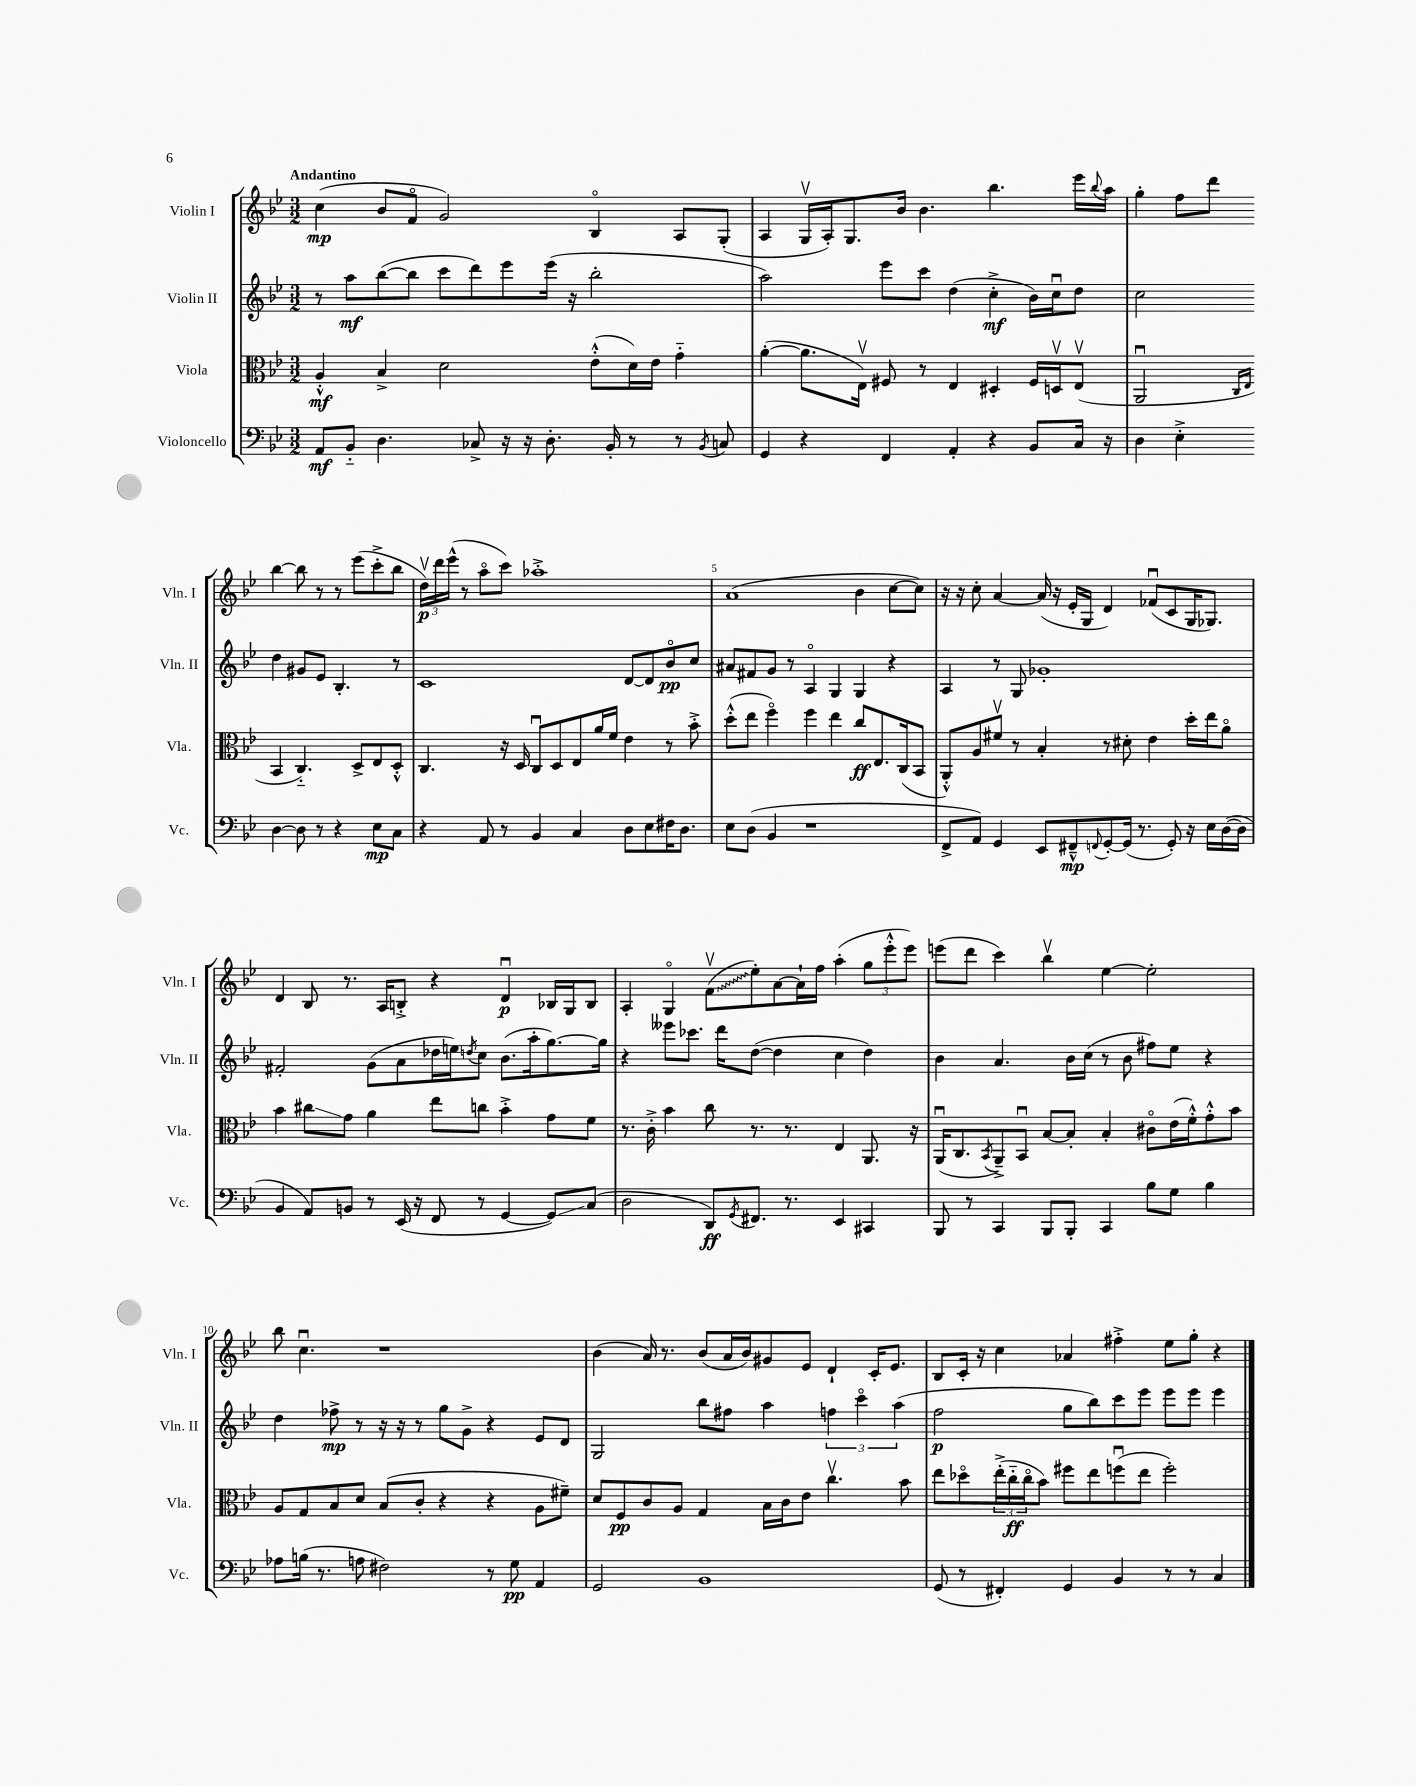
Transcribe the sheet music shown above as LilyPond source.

<<
\new StaffGroup <<
\new Staff = "s0" \with { instrumentName = "Violin I" shortInstrumentName = "Vln. I" } {
    \clef treble \key bes \major \numericTimeSignature \time 3/2 \tempo "Andantino"
    c''4\mp( bes'8 f'8\flageolet g'2) bes4\flageolet a8 g8-.( |
    a4 g16\upbow a16-.) g8. bes'16 bes'4. bes''4. ees'''16 \appoggiatura { bes''8 } a''16 |
    g''4-. f''8 d'''8 bes''4~ bes''8 r8 r8 ees'''8( c'''8-.-> bes''8 |
    \tuplet 3/2 { d''16\upbow\p) d'''16 ees'''16-^( } r8 a''8\flageolet c'''8) aes''1-.-> |
    a'1( bes'4 c''8~ c''8) |
    r16 r16 c''8-. a'4~ a'16( r16 ees'16-. g16 d'4) fes'8\downbow( c'8 g16 ges8.) |
    d'4 bes8 r8. a16 b8-.-> r4 d'4\downbow\p bes16 g16 bes8 |
    a4-. g4\flageolet \once \override Glissando.style = #'zigzag f'8\upbow\glissando( ees''8-.) a'8~ a'16-! f''16 a''4-.( \tuplet 3/2 { g''8 ees'''8-.-^ ees'''8) } |
    e'''8( d'''8 c'''4) bes''4\upbow ees''4~ ees''2-. |
    bes''8 c''4.\downbow r1 |
    bes'4( a'16) r8. bes'8( a'16 bes'16) gis'8 ees'8 d'4-! c'16-. ees'8. |
    bes8 c'16-. r16 c''4 aes'4 fis''4-.-> ees''8 g''8-. r4 \bar "|." |
}
\new Staff = "s1" \with { instrumentName = "Violin II" shortInstrumentName = "Vln. II" } {
    \clef treble \key bes \major \numericTimeSignature \time 3/2
    r8 a''8\mf bes''8~( bes''8 c'''8 d'''8) ees'''8 ees'''16( r16 bes''2-. |
    a''2) ees'''8 c'''8 d''4( c''4-.->\mf bes'16) c''16\downbow d''8 |
    c''2 d''4 gis'8 ees'8 bes4.-. r8 |
    c'1 d'8~ d'8 bes'8\flageolet\pp c''8 |
    ais'8 fis'8 g'8 r8 a4\flageolet g4 g4 r4 |
    a4 r8 g8 ges'1-. |
    fis'2-. g'8( a'8 des''16 e''16) \acciaccatura { d''8 } c''8 bes'8.( a''16-. g''8.~) g''16 |
    r4 eeses'''8 ces'''8. d'''16 d''8~( d''4 c''4 d''4) |
    bes'4 a'4. bes'16 c''16( r8 bes'8 fis''8) ees''8 r4 |
    d''4 fes''8->\mp r8 r16 r16 r8 g''8 g'8-> r4 ees'8 d'8 |
    g2 bes''8 fis''8 a''4 \tuplet 3/2 { f''4 c'''4\flageolet a''4( } |
    f''2\p g''8 bes''8) c'''8 ees'''8 ees'''8 ees'''8 ees'''4 \bar "|." |
}
\new Staff = "s2" \with { instrumentName = "Viola" shortInstrumentName = "Vla." } {
    \clef alto \key bes \major \numericTimeSignature \time 3/2
    a4-.-^\mf bes4-> d'2 ees'8-.-^( d'16) ees'16 g'4-_ |
    a'4~-.( a'8. ees16\upbow) fis8 r8 ees4 dis4-. fis16 d16\upbow ees8\upbow( |
    a,2\downbow \grace { c16 ees16 } bes,4 c4.-_) d8-> ees8 d8-.-^ |
    c4. r16 d16 c8\downbow d8 ees8 a'16 f'16 ees'4 r8 bes'8-.-> |
    d''8-.-^( ees''8 f''4\flageolet) f''4 ees''4 c''8\ff ees8. c16( bes,8 |
    a,8-.-^) a8 fis'8\upbow r8 bes4-. r8 dis'8-. ees'4 d''16-. ees''16 a'8\flageolet |
    bes'4 cis''8\glissando g'8 a'4 ees''8 c''8 bes'4-.-> g'8 f'8 |
    r8. c'16-.-> bes'4 c''8 r8. r8. ees4 a,8. r16 |
    a,16\downbow( c8. \acciaccatura { bes,8 } a,8--->) bes,8\downbow bes8~ bes8-. bes4-. cis'8\flageolet ees'16( f'16-.-^) g'8-.-^ bes'8 |
    a8 g8 bes8 d'8 bes8( c'8-. r4 r4 a8 fis'8--) |
    d'8 f8\pp c'8 a8 g4 bes16 c'16 ees'8 c''4.\upbow bes'8 |
    ees''8 des''8\flageolet \tuplet 3/2 { ees''16-.->( c''16-_\ff c''16\flageolet } bes'8) fis''8 ees''8 f''8\downbow( ees''8 f''2-.) \bar "|." |
}
\new Staff = "s3" \with { instrumentName = "Violoncello" shortInstrumentName = "Vc." } {
    \clef bass \key bes \major \numericTimeSignature \time 3/2
    a,8\mf bes,8-_ d4. ces8-> r16 r16 d8.-. bes,16-. r8 r8 \acciaccatura { bes,8 } c8 |
    g,4 r4 f,4 a,4-. r4 bes,8 c16 r16 |
    d4 ees4-.-> d4~ d8 r8 r4 ees8\mp c8 |
    r4 a,8 r8 bes,4 c4 d8 ees8 fis16 d8. |
    ees8 d8( bes,4 r1 |
    f,8-> a,8) g,4 ees,8 fis,8---^\mp \appoggiatura { f,8 } g,8~-. g,16( r8. g,8-.) r16 ees16 d16~( d16 |
    bes,4 a,8) b,8 r8 ees,16( r16 f,8 r8 g,4~ g,8\glissando) c8( |
    d2 d,8\ff) \acciaccatura { g,8 } fis,8. r8. ees,4 cis,4 |
    bes,,8 r8 c,4 bes,,8 bes,,8-. c,4 bes8 g8 bes4 |
    aes8 b16( r8. a8 fis2) r8 g8\pp a,4 |
    g,2 bes,1 |
    g,8( r8 fis,4-.) g,4 bes,4 r8 r8 c4 \bar "|." |
}
>>
>>
\layout { \context { \Score \override BarNumber.break-visibility = ##(#f #t #t) barNumberVisibility = #(every-nth-bar-number-visible 5) } }
